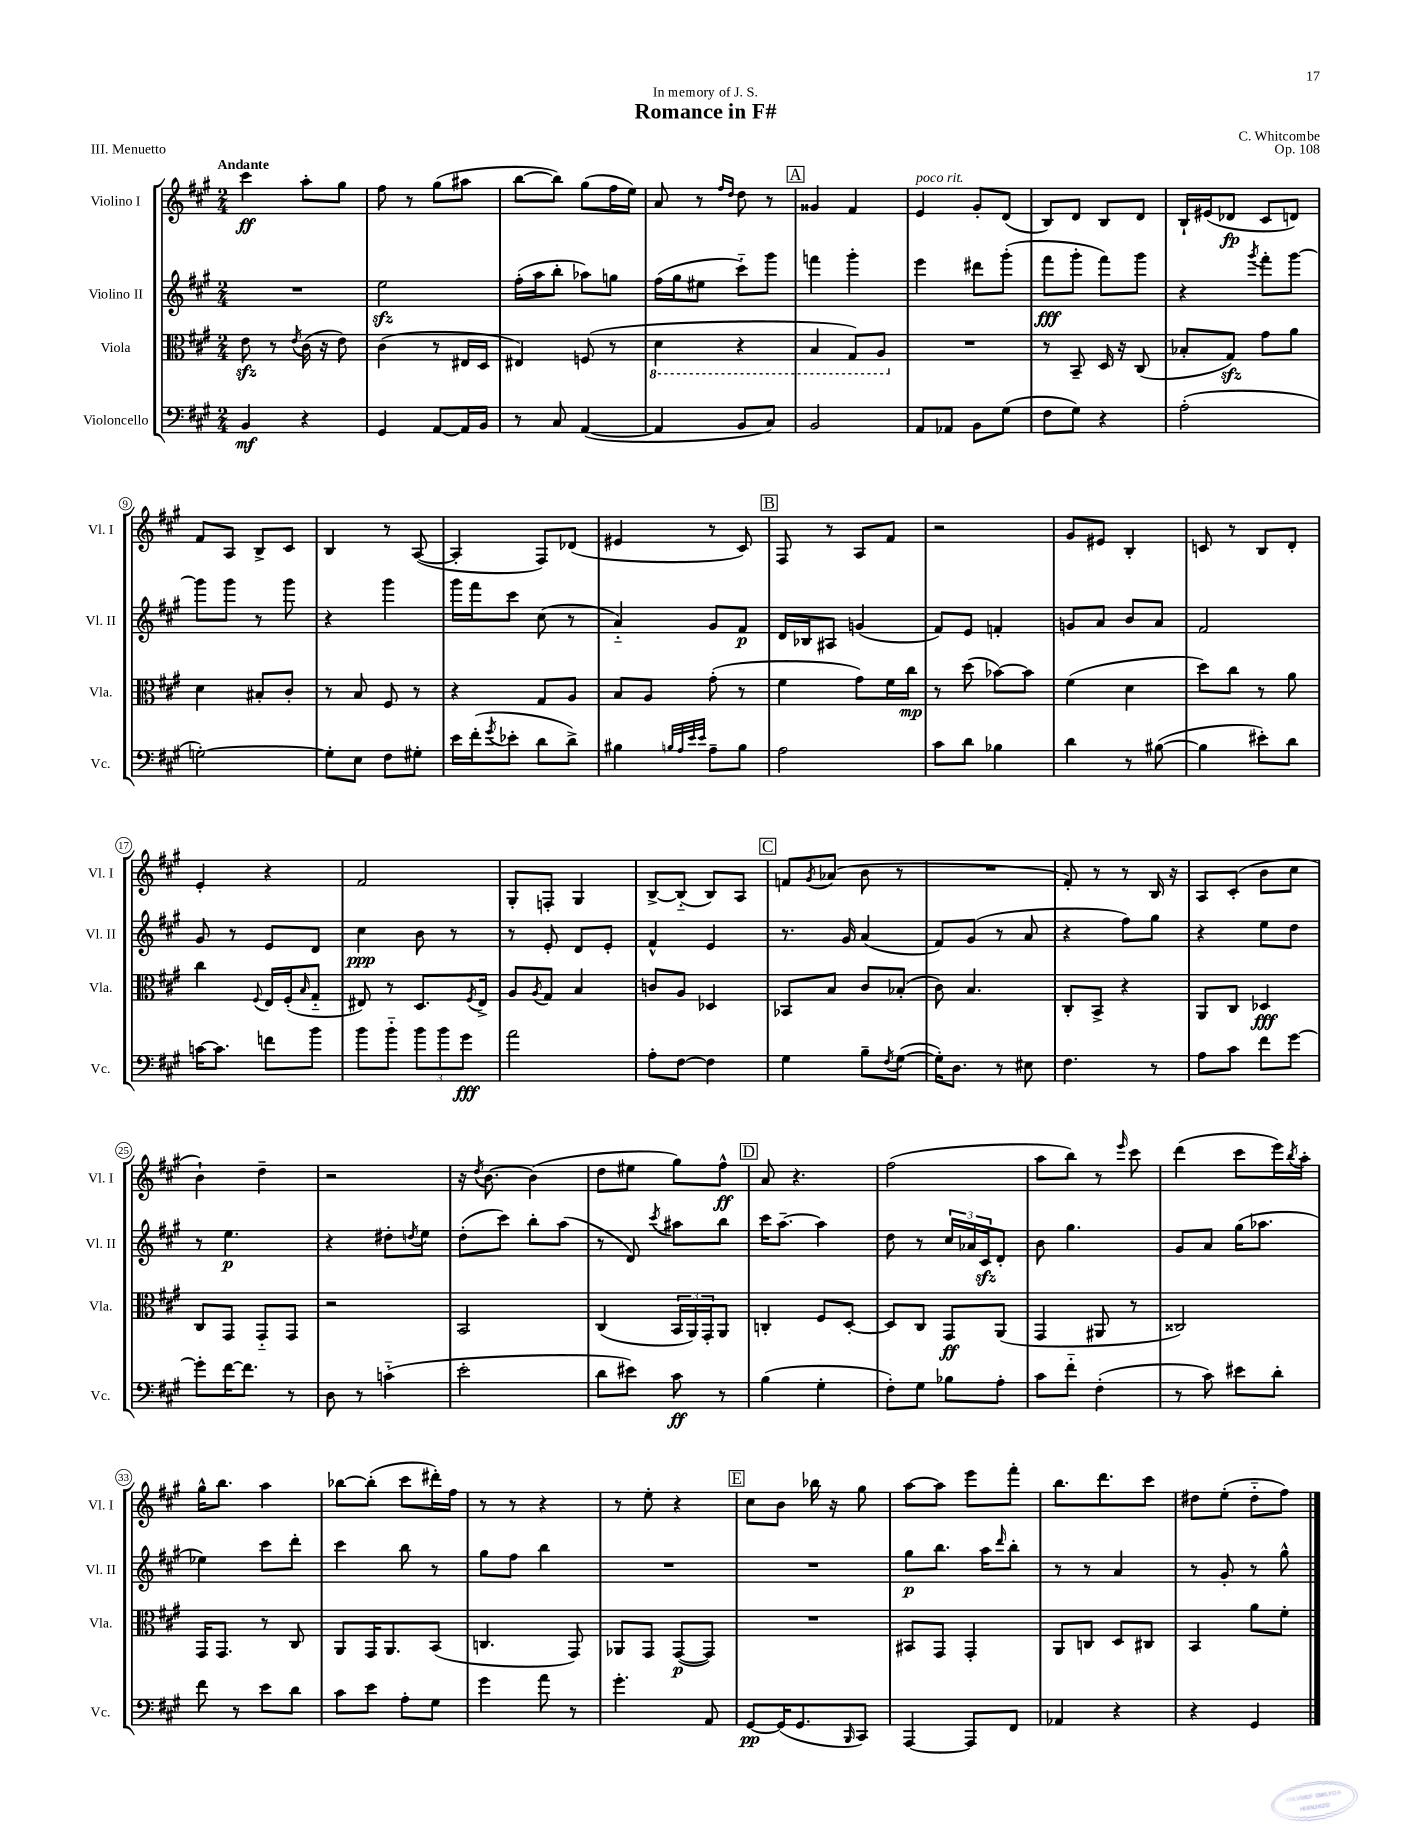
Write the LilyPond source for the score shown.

\header { title = "Romance in F#" composer = "C. Whitcombe" dedication = "In memory of J. S." opus = "Op. 108" piece = "III. Menuetto" }
<<
\new StaffGroup <<
\new Staff = "s0" \with { instrumentName = "Violino I" shortInstrumentName = "Vl. I" } {
    \clef treble \key a \major \numericTimeSignature \time 2/4 \tempo "Andante"
    cis'''4\ff a''8-. gis''8 |
    fis''8 r8 gis''8( ais''8 |
    b''8~ b''8) gis''8( fis''16 e''16) |
    a'8 r8 \grace { fis''16 d''16 } d''8 r8 |
    \mark \markup { \box "A" } gisis'4 fis'4 |
    e'4^\markup { \italic "poco rit." } gis'8-. d'8( |
    b8) d'8 b8 d'8 |
    b16-! eis'16( des'8\fp cis'8 d'8) |
    fis'8 a8 b8-> cis'8 |
    b4 r8 a8~( |
    a4-. fis8) des'8( |
    eis'4 r8 cis'8) |
    \mark \markup { \box "B" } fis8 r8 a8 fis'8 |
    r2 |
    gis'8 eis'8 b4-. |
    c'8 r8 b8 d'8-. |
    e'4-. r4 |
    fis'2 |
    gis8-. f8-. gis4 |
    b8~-> b8-_( b8) a8 |
    \mark \markup { \box "C" } f'8 \acciaccatura { gis'8 } aes'8( b'8 r8 |
    R2 |
    fis'8-.) r8 r8 b16 r16 |
    a8 cis'8-.( b'8 cis''8 |
    b'4-!) d''4-- |
    r2 |
    r16 \acciaccatura { d''8 } b'8.~ b'4( |
    d''8 eis''8 gis''8) fis''8-^\ff |
    \mark \markup { \box "D" } a'8 r4. |
    fis''2( |
    a''8 b''8) r8 \grace { e'''16 } cis'''8 |
    d'''4( cis'''8 e'''16) \acciaccatura { b''8 } a''16-. |
    gis''16-^ b''8. a''4 |
    bes''8~ bes''8-.( cis'''8 dis'''16-.) fis''16 |
    r8 r8 r4 |
    r8 e''8-. r4 |
    \mark \markup { \box "E" } cis''8 b'8 bes''16 r16 gis''8 |
    a''8~ a''8 e'''8 fis'''8-. |
    b''8. d'''8. cis'''8 |
    dis''8 e''8-.( dis''8-_ fis''8) \bar "|." |
}
\new Staff = "s1" \with { instrumentName = "Violino II" shortInstrumentName = "Vl. II" } {
    \clef treble \key a \major \numericTimeSignature \time 2/4
    R2 |
    e''2\sfz |
    fis''16-.( a''16 b''8-. aes''8) g''8 |
    fis''16( gis''16 eis''8 cis'''8-_) gis'''8 |
    \mark \markup { \box "A" } f'''4 gis'''4-. |
    e'''4 dis'''8 gis'''8-.( |
    fis'''8\fff gis'''8-. fis'''8) gis'''8 |
    r4 \acciaccatura { gis'''8 } fis'''8-. gis'''8~ |
    gis'''8 gis'''8 r8 gis'''8 |
    r4 gis'''4 |
    gis'''16 fis'''16 cis'''8 cis''8( r8 |
    a'4-_) gis'8 fis'8\p |
    \mark \markup { \box "B" } d'16 bes16 ais8 g'4( |
    fis'8) e'8 f'4-. |
    g'8 a'8 b'8 a'8 |
    fis'2 |
    gis'8 r8 e'8 d'8 |
    cis''4\ppp b'8 r8 |
    r8 e'8-. d'8 e'8-. |
    fis'4-^ e'4 |
    \mark \markup { \box "C" } r8. gis'16 a'4( |
    fis'8) gis'8( r8 a'8 |
    r4 fis''8) gis''8 |
    r4 e''8 d''8 |
    r8 e''4.\p |
    r4 dis''8-. \acciaccatura { d''8 } e''8 |
    d''8-.( cis'''8) b''8-. a''8( |
    r8 d'8) \acciaccatura { cis'''8 } ais''8 b''8 |
    \mark \markup { \box "D" } cis'''16 a''8.~-- a''4 |
    d''8 r8 \tuplet 3/2 { cis''16 aes'16 cis'16\sfz } d'8-. |
    b'8 gis''4. |
    gis'8 a'8 gis''16( aes''8. |
    ees''4) cis'''8 d'''8-. |
    cis'''4 b''8 r8 |
    gis''8 fis''8 b''4 |
    R2 |
    \mark \markup { \box "E" } R2 |
    gis''8\p b''8. a''16 \grace { d'''16 } b''8-. |
    r8 r8 a'4 |
    r8 gis'8-. r8 gis''8-^ \bar "|." |
}
\new Staff = "s2" \with { instrumentName = "Viola" shortInstrumentName = "Vla." } {
    \clef alto \key a \major \numericTimeSignature \time 2/4
    e'8\sfz r8 \acciaccatura { e'8 } cis'16( r16 e'8) |
    cis'4( r8 eis16 d16 |
    eis4) f8( r8 |
    \ottava #-1 d4 r4 |
    \mark \markup { \box "A" } b,4 gis,8) a,8 \ottava #0 |
    R2 |
    r8 b,8-- d16 r16 cis8( |
    bes8-. gis8\sfz) gis'8 a'8 |
    d'4 bis8-. cis'8-. |
    r8 b8 fis8 r8 |
    r4 gis8 a8 |
    b8 a8 gis'8-.( r8 |
    \mark \markup { \box "B" } fis'4 gis'8) fis'16 cis''16\mp |
    r8 d''8( bes'8~) bes'8 |
    fis'4( d'4 |
    d''8) cis''8 r8 a'8 |
    cis''4 \appoggiatura { fis8 } e16 fis16-.( \grace { b16 } gis8-_ |
    eis8) r8 d8. \acciaccatura { fis8 } eis16-> |
    a8 \acciaccatura { a8 } gis8 b4 |
    c'8 a8 des4 |
    \mark \markup { \box "C" } bes,8 b8 cis'8 bes8-.( |
    cis'8) b4. |
    cis8-. b,8-> r4 |
    a,8 cis8 des4\fff |
    cis8 gis,8 gis,8-_ gis,8 |
    r2 |
    b,2 |
    cis4( \tuplet 3/2 { b,16 a,16) gis,16-. } a,8 |
    \mark \markup { \box "D" } c4-. fis8 d8~-. |
    d8 cis8 gis,8\ff a,8( |
    gis,4 ais,8 r8 |
    cisis2) |
    gis,16 gis,8. r8 cis8 |
    a,8 gis,16 a,8. b,8( |
    c4. gis,8) |
    aes,8 gis,8 gis,8~\p( gis,8) |
    \mark \markup { \box "E" } R2 |
    bis,8 gis,8 gis,4-. |
    a,8 c8 d8 cis8 |
    b,4 a'8 fis'8-. \bar "|." |
}
\new Staff = "s3" \with { instrumentName = "Violoncello" shortInstrumentName = "Vc." } {
    \clef bass \key a \major \numericTimeSignature \time 2/4
    b,4\mf r4 |
    gis,4 a,8~ a,16 b,16 |
    r8 cis8 a,4~( |
    a,4 b,8 cis8) |
    \mark \markup { \box "A" } b,2 |
    a,8 aes,8 b,8 gis8( |
    fis8 gis8) r4 |
    a2-.( |
    g2~-.) |
    g8-. e8 fis8 gis8-. |
    e'16 fis'16-.( \acciaccatura { gis'8 } ees'8-. d'8 d'8->) |
    bis4 \grace { b32 a32 e'32 e'32 } a8-- b8 |
    \mark \markup { \box "B" } a2 |
    cis'8 d'8 bes4 |
    d'4 r8 bis8~( |
    bis4 eis'8-.) d'8 |
    c'16~ c'8. f'8 b'8 |
    b'8 b'8-_ \tuplet 3/2 { b'8 b'8 gis'8\fff } |
    a'2 |
    a8-. fis8~ fis4 |
    \mark \markup { \box "C" } gis4 b8-- \acciaccatura { fis8 } gis8~( |
    gis16-.) d8. r8 eis8 |
    fis4. r8 |
    a8 cis'8 fis'8 gis'8~ |
    gis'8-. fis'16~ fis'8. r8 |
    d8 r8 c'4-_( |
    e'2-. |
    d'8 eis'8) cis'8\ff r8 |
    \mark \markup { \box "D" } b4( gis4-. |
    fis8-.) gis8 bes8 a8-. |
    cis'8 fis'8-_ fis4-.( |
    r8 cis'8) eis'8 d'8-. |
    fis'8 r8 e'8 d'8 |
    cis'8 e'8 a8-. gis8 |
    gis'4 a'8 r8 |
    gis'4.-. a,8 |
    \mark \markup { \box "E" } gis,8~\pp gis,16( gis,8. \grace { b,,16 } cis,8) |
    a,,4~ a,,8 fis,8 |
    aes,4 r4 |
    r4 gis,4 \bar "|." |
}
>>
>>
\layout { \context { \Score \override BarNumber.stencil = #(make-stencil-circler 0.1 0.3 ly:text-interface::print) } }
